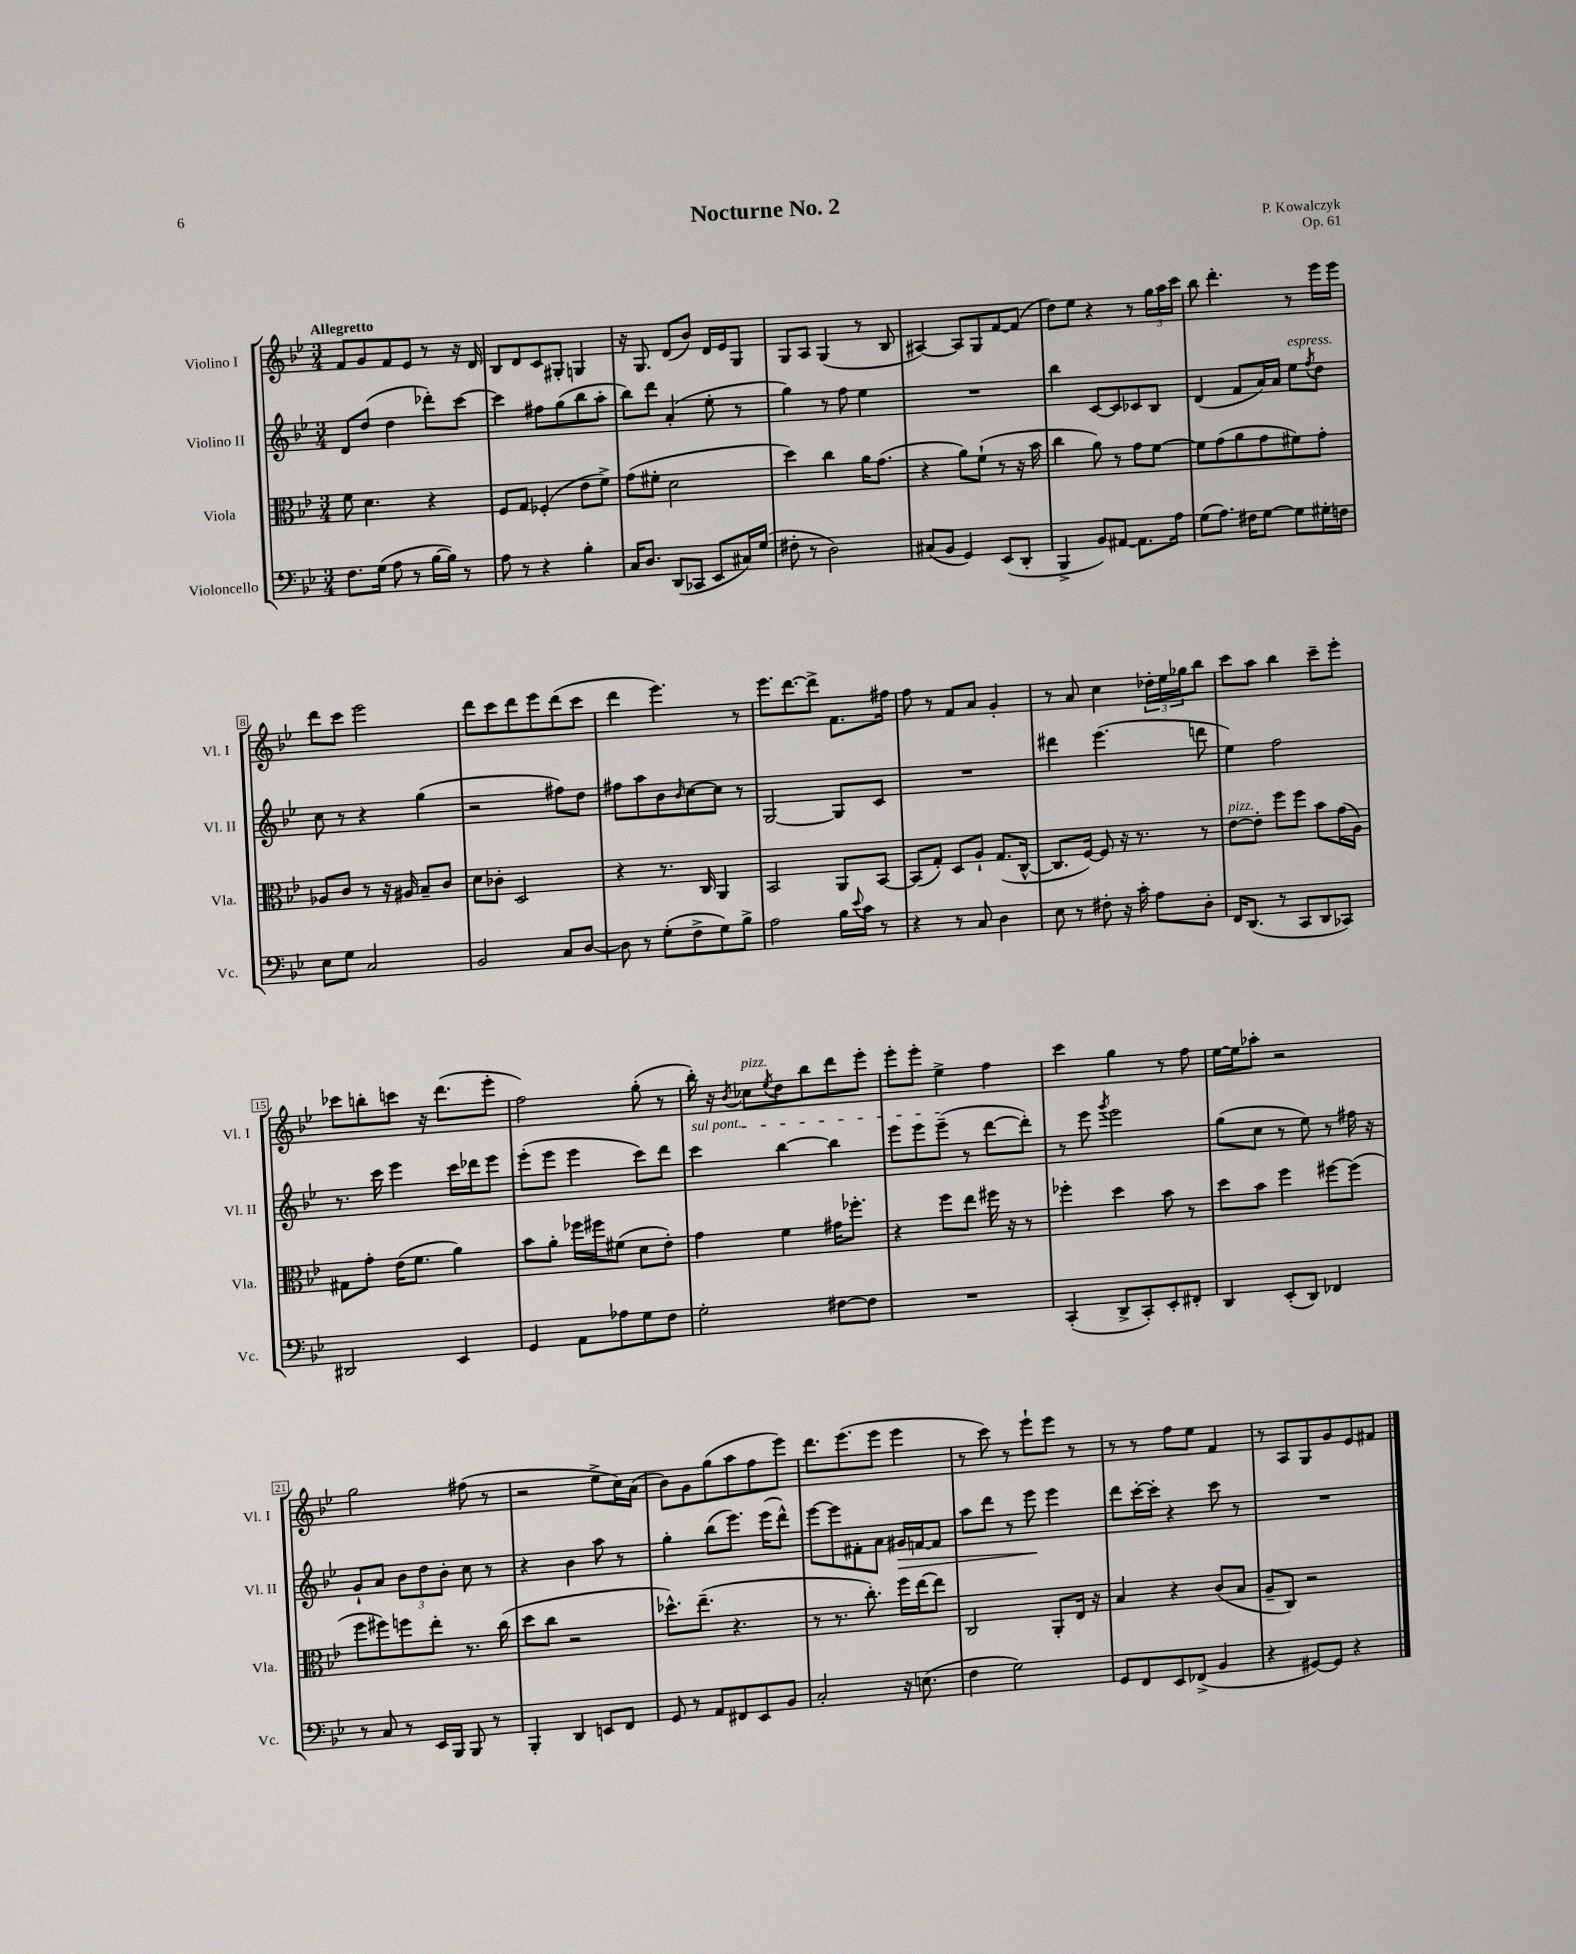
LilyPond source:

\header { title = "Nocturne No. 2" composer = "P. Kowalczyk" opus = "Op. 61" }
<<
\new StaffGroup <<
\new Staff = "s0" \with { instrumentName = "Violino I" shortInstrumentName = "Vl. I" } {
    \clef treble \key bes \major \numericTimeSignature \time 3/4 \tempo "Allegretto"
    f'8 g'8 f'8 ees'8 r8 r16 d'16 |
    bes8 d'8 c'8 gis8-. g4 |
    r16 g8. d'8( bes'8) d'16 ees'16 g8 |
    g8 a8 g4( r8 bes8 |
    ais4~) ais8 g8 f'8~ f'8( |
    d''8) ees''8 r4 r8 \tuplet 3/2 { g''16 a''16 c'''16 } |
    bes''8 d'''4.-. r8 ees'''16 ees'''16 |
    d'''8 c'''8 ees'''2 |
    d'''8 c'''8 d'''8 ees'''8 d'''8( c'''8 |
    d'''4 ees'''4.) r8 |
    ees'''8. d'''8.~ d'''8-> f'8. fis''16 |
    f''8 r8 f'8 a'8 g'4-. |
    r8 a'8 c''4 \tuplet 3/2 { des''16-. ees''16 ges''16 } bes''8 |
    c'''8 a''8 bes''4 c'''8-- ees'''8-. |
    ces'''8 b''8-. c'''8 r16 d'''8.( ees'''8-. |
    f''2) g''8-.( r8 |
    bes''16-.) r16 \acciaccatura { bes'8 } ces''8^\markup { \italic "pizz." } \acciaccatura { ees''8 } d''8 bes''8 d'''8 ees'''8-. |
    ees'''8-. ees'''8-. ees''4-> f''4 |
    c'''4 g''4 r8 f''8 |
    ees''16~ ees''16 aes''8-. r2 |
    g''2 fis''8( r8 |
    r2 ees''8-> c''16) a'16( |
    bes'8) g'8 g''8( a''8 f''8 ees'''8) |
    d'''8. ees'''8.( ees'''8 ees'''4 |
    r8 c'''8) r8 ees'''8-! ees'''8 r8 |
    r8 r8 f''8 ees''8 f'4 |
    r8 a8 g8 g'8 ees'8 fis'8 \bar "|." |
}
\new Staff = "s1" \with { instrumentName = "Violino II" shortInstrumentName = "Vl. II" } {
    \clef treble \key bes \major \numericTimeSignature \time 3/4
    d'8 d''8( d''4 des'''8-.) c'''8~ |
    c'''4 fis''8 g''8( bes''8 a''8-. |
    bes''8) d'''8 a'4-.( ees''8-. r8 |
    g''4) r8 f''8 ees''4 |
    R2. |
    bes''4 c'8~ c'8 ces'8 bes8 |
    d'4( f'8 a'16) a'16 ees''8^\markup { \italic "espress." } \acciaccatura { f''8 } d''8 |
    c''8 r8 r4 g''4( |
    r2 fis''8) d''8 |
    fis''8 a''8 bes'8 \grace { bes'16 } c''8~ c''8 r8 |
    g2~ g8 c'8 |
    R2. |
    dis'''4 ees'''4.( d'''8 |
    ees''4) f''2 |
    r8. c'''16 ees'''4 c'''16 des'''16 ees'''8 |
    ees'''8-.( ees'''8 ees'''4 c'''8) d'''8 |
    \once \override TextSpanner.bound-details.left.text = \markup { \italic "sul pont." } c'''4\startTextSpan bes''4~ bes''4 |
    ees'''8 ees'''8 ees'''8--\stopTextSpan( r8 d'''8~ d'''8-.) |
    r8 ees'''8 \acciaccatura { g'''8 } ees'''2 |
    g''8( c''8 r8 ees''8) r8 fis''16 r16 |
    g'8-! a'8 \tuplet 3/2 { bes'8 d''8 bes'8-. } c''8 r8 |
    r4 bes'4 a''8 r8 |
    g''4-. bes''8( ees'''8.) ees'''16( d'''8-^) |
    ees'''8~ ees'''8 fis'8-. a'8 gis'16\> f'16~ f'8 |
    a''8 d'''8 r8 ees'''8\! ees'''4 |
    d'''8 c'''16~-. c'''16-. r4 c'''8 r8 |
    R2. \bar "|." |
}
\new Staff = "s2" \with { instrumentName = "Viola" shortInstrumentName = "Vla." } {
    \clef alto \key bes \major \numericTimeSignature \time 3/4
    f'8 d'4. r4 |
    f8 g8 fes4-.( ees'8 f'8->) |
    g'8( fis'8-. d'2 |
    d''4) c''4 a'16 g'8.( |
    r4 a'8) f'8-!( r8 r16 bes'16 |
    c''4 a'8) r8 g'8 f'8~ |
    f'8 g'8( a'8 g'8 fis'8) g'8-. |
    aes8 c'8 r8 r16 ais16 bes8-- c'8 |
    d'8 ces'8-. d2 |
    r4 r8. c16 a,4 |
    bes,2 a,8 bes,8~ |
    bes,8( g8-.) d8 a8-! g8.( c16~-^ |
    c8. f16~) f8 r16 r8. r8 |
    ees'8~^\markup { \italic "pizz." } ees'8-. f''8 f''8 bes'8 g'16( a16) |
    gis8 g'8-. ees'16( f'8. a'4) |
    bes'8 a'8-. fes''16 fis''16 fis'8( d'8 ees'8-.) |
    g'4 f'4 gis'16 fes''8.-. |
    r4 f''8 ees''8 fis''16 r16 r8 |
    fes''4-. d''4 bes'8 r8 |
    d''8 bes'8 f''4 fis''8~ fis''8( |
    f''8 fis''8) f''8 ees''8-. r8. c''16( |
    d''8 c''8 r2 |
    des''8.-^) ees''8.--( r4. |
    r8 r8. c''8.-.) f''16 ees''16~ ees''8 |
    c2 a,8-. ees16 r16 |
    bes4 r4 c'8( bes8 |
    a8-- c8) r2 \bar "|." |
}
\new Staff = "s3" \with { instrumentName = "Violoncello" shortInstrumentName = "Vc." } {
    \clef bass \key bes \major \numericTimeSignature \time 3/4
    f8. g16( a8 r8 bes16~ bes16) r8 |
    a8 r8 r4 bes4-. |
    c16 d8. d,8( ces,8 ees,8 cis16) g16( |
    fis8-. r8 d2) |
    cis8( bes,8 g,4) ees,8( d,8-. |
    bes,,4-> bes,8) ais,8~ ais,8. a16 |
    g8( a8.) fis16 g8~ g8 gis16-. f16 |
    ees8 g8 c2 |
    bes,2 c8 d8~ |
    d8 r8 g8-.( f8-> g8) bes8-> |
    a2 bes16 \appoggiatura { ees'8 } c'16 r8 |
    r4 r8 c8 d4 |
    ees8 r8 fis8-. r16 c'16-. a8 d8-. |
    f,16 d,8.( r8 c,8 d,8 ces,8) |
    dis,2 ees,4 |
    g,4 a,8 aes8 g8 f8 |
    g2-. fis8~ fis8 |
    R2. |
    c,4-.( d,8-> c,8-.) ees,8-. fis,8-. |
    d,4 ees,8-.( d,8) fes,4 |
    r8 c8 r8 ees,16 bes,,16 bes,,8 r8 |
    bes,,4-. d,4 e,8 f,8 |
    g,8 r8 a,8 fis,8 ees,8 bes,8 |
    c2-. r16 e8.( |
    f4 g2) |
    g,8 f,8 ees,8 fes,8->( bes,4 |
    r4 gis,8~) gis,8 r4 \bar "|." |
}
>>
>>
\layout { \context { \Score \override BarNumber.stencil = #(make-stencil-boxer 0.1 0.3 ly:text-interface::print) } }
